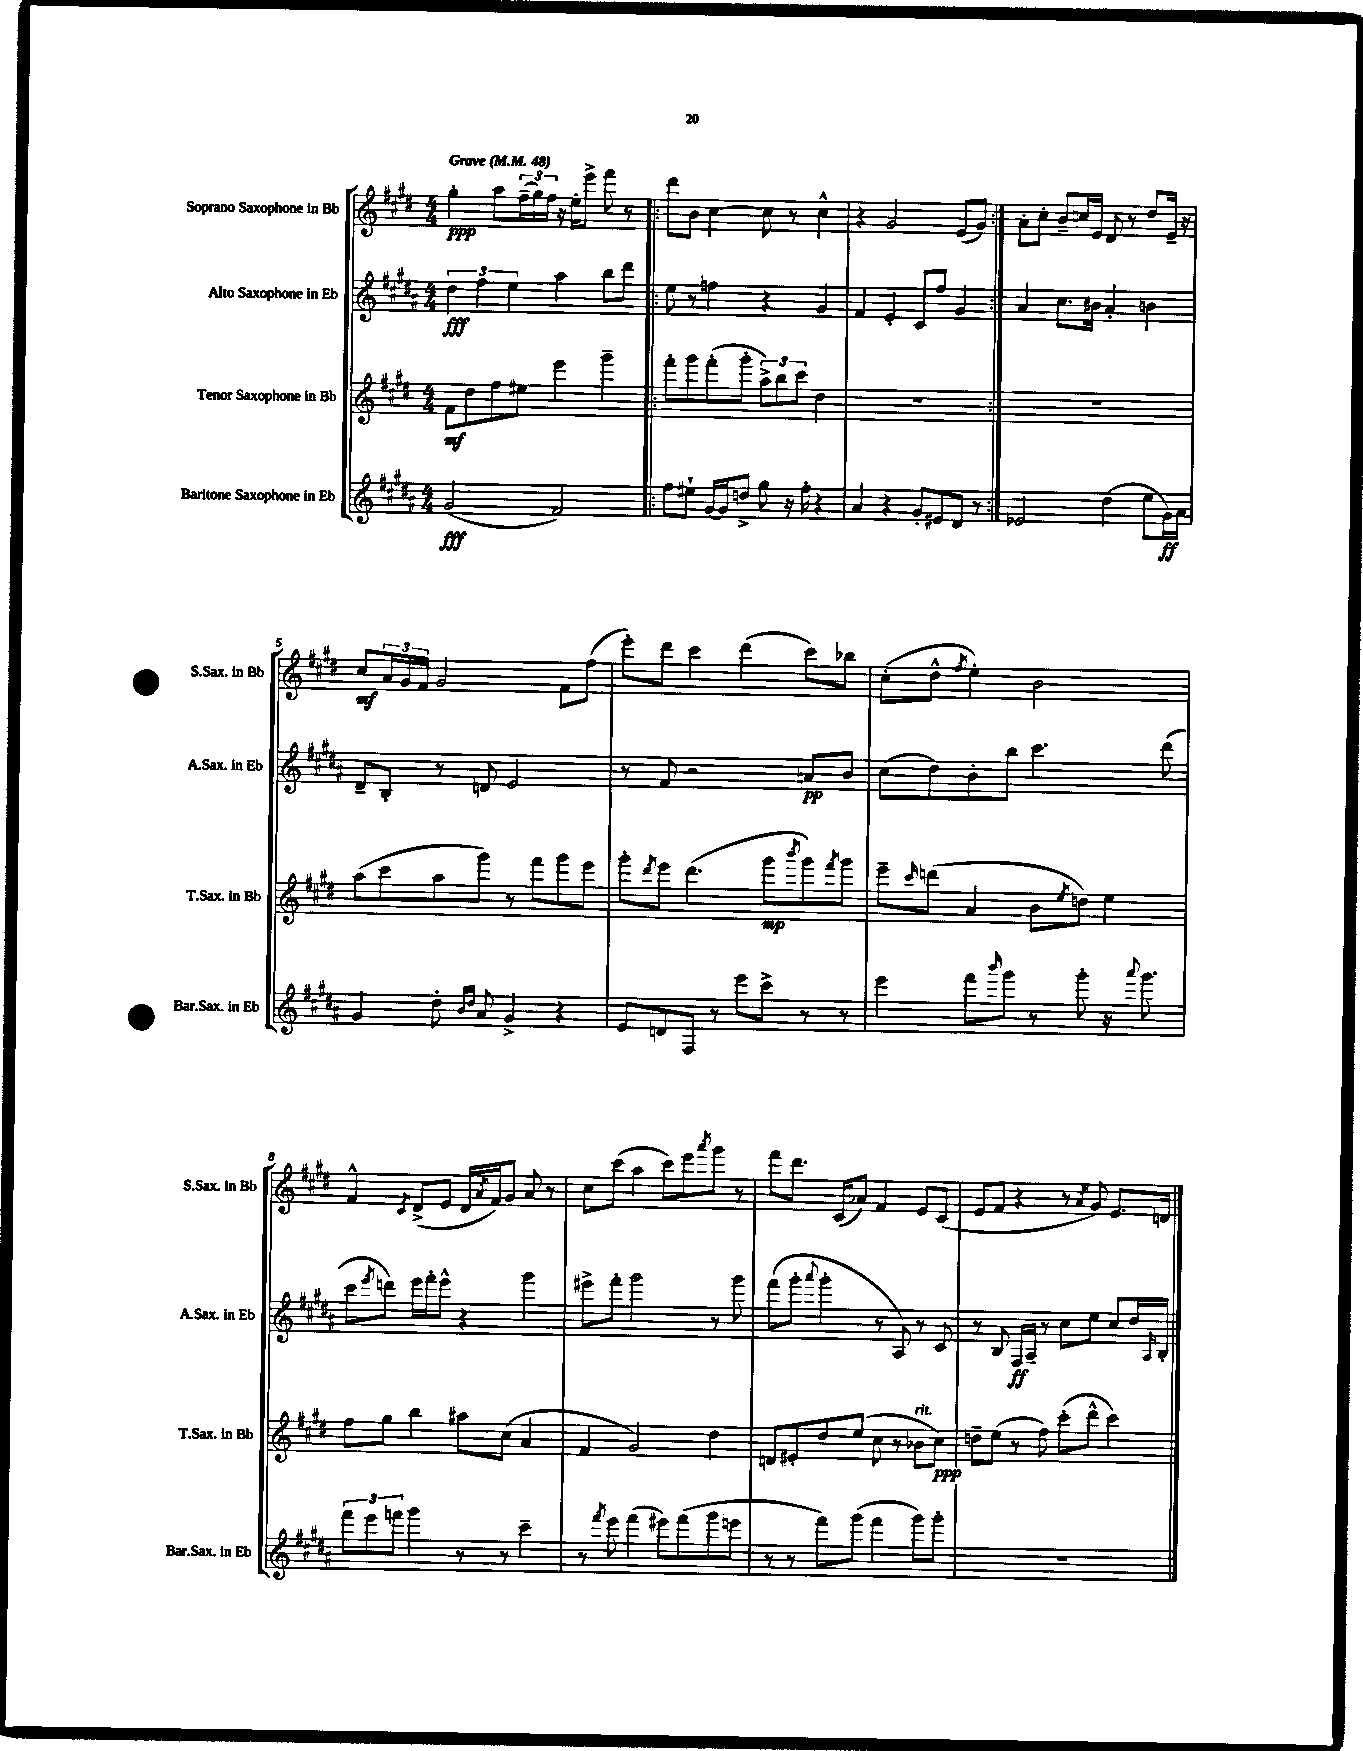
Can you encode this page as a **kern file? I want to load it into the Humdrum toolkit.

**kern	**kern	**kern	**kern
*staff4	*staff3	*staff2	*staff1
*clefG2	*clefG2	*clefG2	*clefG2
*k[f#c#g#d#a#]	*k[f#c#g#d#]	*k[f#c#g#d#a#]	*k[f#c#g#d#]
*M4/4	*M4/4	*M4/4	*M4/4
*MM48	*MM48	*MM48	*MM48
(2g#	8f#	6dd#	4gg#'
.	8dd#	.	.
.	.	6ff#	.
.	8ff#	.	8aa
.	.	6ee	.
.	8ee#	.	(24ff#~
.	.	.	24gg#)
.	.	.	24ff#
2f#)	4eee	4aa#	16r
.	.	.	16ee'
.	.	.	8eee^
.	4ggg#~	8bb	8fff#
.	.	8ddd#	8r
=!|:	=!|:	=!|:	=!|:
8ff#	8fff#'	8ee	8ddd#
8ee#`	8ggg#	8r	8b
[16g#	(8fff#'	4ff	[4cc#
16g#]	.	.	.
8dd^	8ggg#'	.	.
8gg#	12aa^)	4r	8cc#]
.	12bb	.	.
16r	.	.	8r
.	12ccc#	.	.
16ff#'	.	.	.
4r	4dd#	4g#	4cc#^^
=	=	=	=
4a#	1r	4f#	4r
4r	.	4e'	2g#
8g#'	.	8c#	.
8e#	.	8ff#	.
8d#	.	4g#	(8e
8r	.	.	8g#)
=:|!	=:|!	=:|!	=:|!
2e-	1r	4a#	8a'
.	.	.	8cc#'
.	.	8.cc#	8b~
.	.	.	16cc
.	.	16b#	16e
(4dd#	.	4a#'	8d#
.	.	.	8r
8ee	.	4b	8dd#
16g#)	.	.	16e~
16a#	.	.	16r
=	=	=	=
4g#	(8aa	8d#~	8cc#
.	8ccc#	8B'	24a
.	.	.	24g#
.	.	.	24f#
8dd#'	8aa	8r	2g#
16qqb	.	.	.
16qqdd#	.	.	.
8a#	8ggg#)	8d	.
4g#^	8r	2e	.
.	8fff#	.	.
4r	8ggg#	.	8f#
.	8eee	.	(8ff#
=	=	=	=
8e	8ggg#'	8r	8eee')
.	8qddd#	.	.
8d	8eee	8f#	8ddd#
8F#	(4.ddd#	2r	4ccc#
8r	.	.	.
8eee	.	.	(4ddd#
8ccc#^	8ggg#	.	.
.	8qbbb	.	.
8r	8ggg#)	8a	8ccc#)
.	8qfff#	.	.
8r	8ggg#	8b	8bb-
=	=	=	=
4eee	8eee~	(8cc#	(8cc#'
.	16qqccc#	.	.
.	(8ddd	8dd#)	8dd#^^
.	.	.	8qff#
8fff#	4a	8b'	4ee')
16qqbbb	.	.	.
8ggg#	.	8bb	.
8r	8b	4.ccc#	2b
.	8qee	.	.
8ggg#'	8dd)	.	.
16r	4ee	.	.
8qqaaa#	.	.	.
8.ggg#	.	.	.
.	.	(8ddd#	.
=	=	=	=
12fff#	8ff#	8ccc#	4f#^^
12eee	.	.	.
.	.	8qeee	.
.	8gg#	8ddd)	.
12fff	.	.	.
.	.	.	8qc#
4ggg#	4bb	16eee	(8d#^
.	.	16fff#'	.
.	.	8eee^^	8e
8r	8aa#	4r	16d#
.	.	.	8qa
.	.	.	16f#)
8r	(8cc#	.	8g#
4ccc#~	4a	4ggg#	8a
.	.	.	8r
=	=	=	=
8r	4f#	8eee#^	8cc#
8qfff#	.	.	.
8eee	.	8fff#'	(8ccc#
(4fff#	2g#)	2ggg#	4aa
8eee#)	.	.	8ccc#)
(8fff#	.	.	8eee
.	.	.	8qaaa
8ggg#	4dd#	8r	8ggg#
8eee	.	8ggg#	8r
=	=	=	=
8r	8d	(8fff#	8fff#
8r	8e#'	8ggg#'	8.ddd#
.	.	8qqaaa#	.
8fff#)	8dd#	4ggg#'	.
.	.	.	(16c#
(8ggg#	(8ee	.	8a-)
4fff#	8cc#	8r	4f#
.	8r	8A#)	.
8ggg#)	8b-	8r	8e
8ggg#'	8cc#)	8c#	(8c#
=	=	=	=
1r	8dd~	8r	8e
.	(8ee	8B	8f#
.	8r	16F#	4r
.	.	16A#~	.
.	8ff#)	8r	.
.	(8ccc#'	8cc#	8r
.	.	.	8qa
.	8ddd#^^	8ee	8g#)
.	4ccc#)	8cc#	8.e
.	.	16dd#	.
.	.	16qqA#	.
.	.	16B'	16d
==	==	==	==
*-	*-	*-	*-
